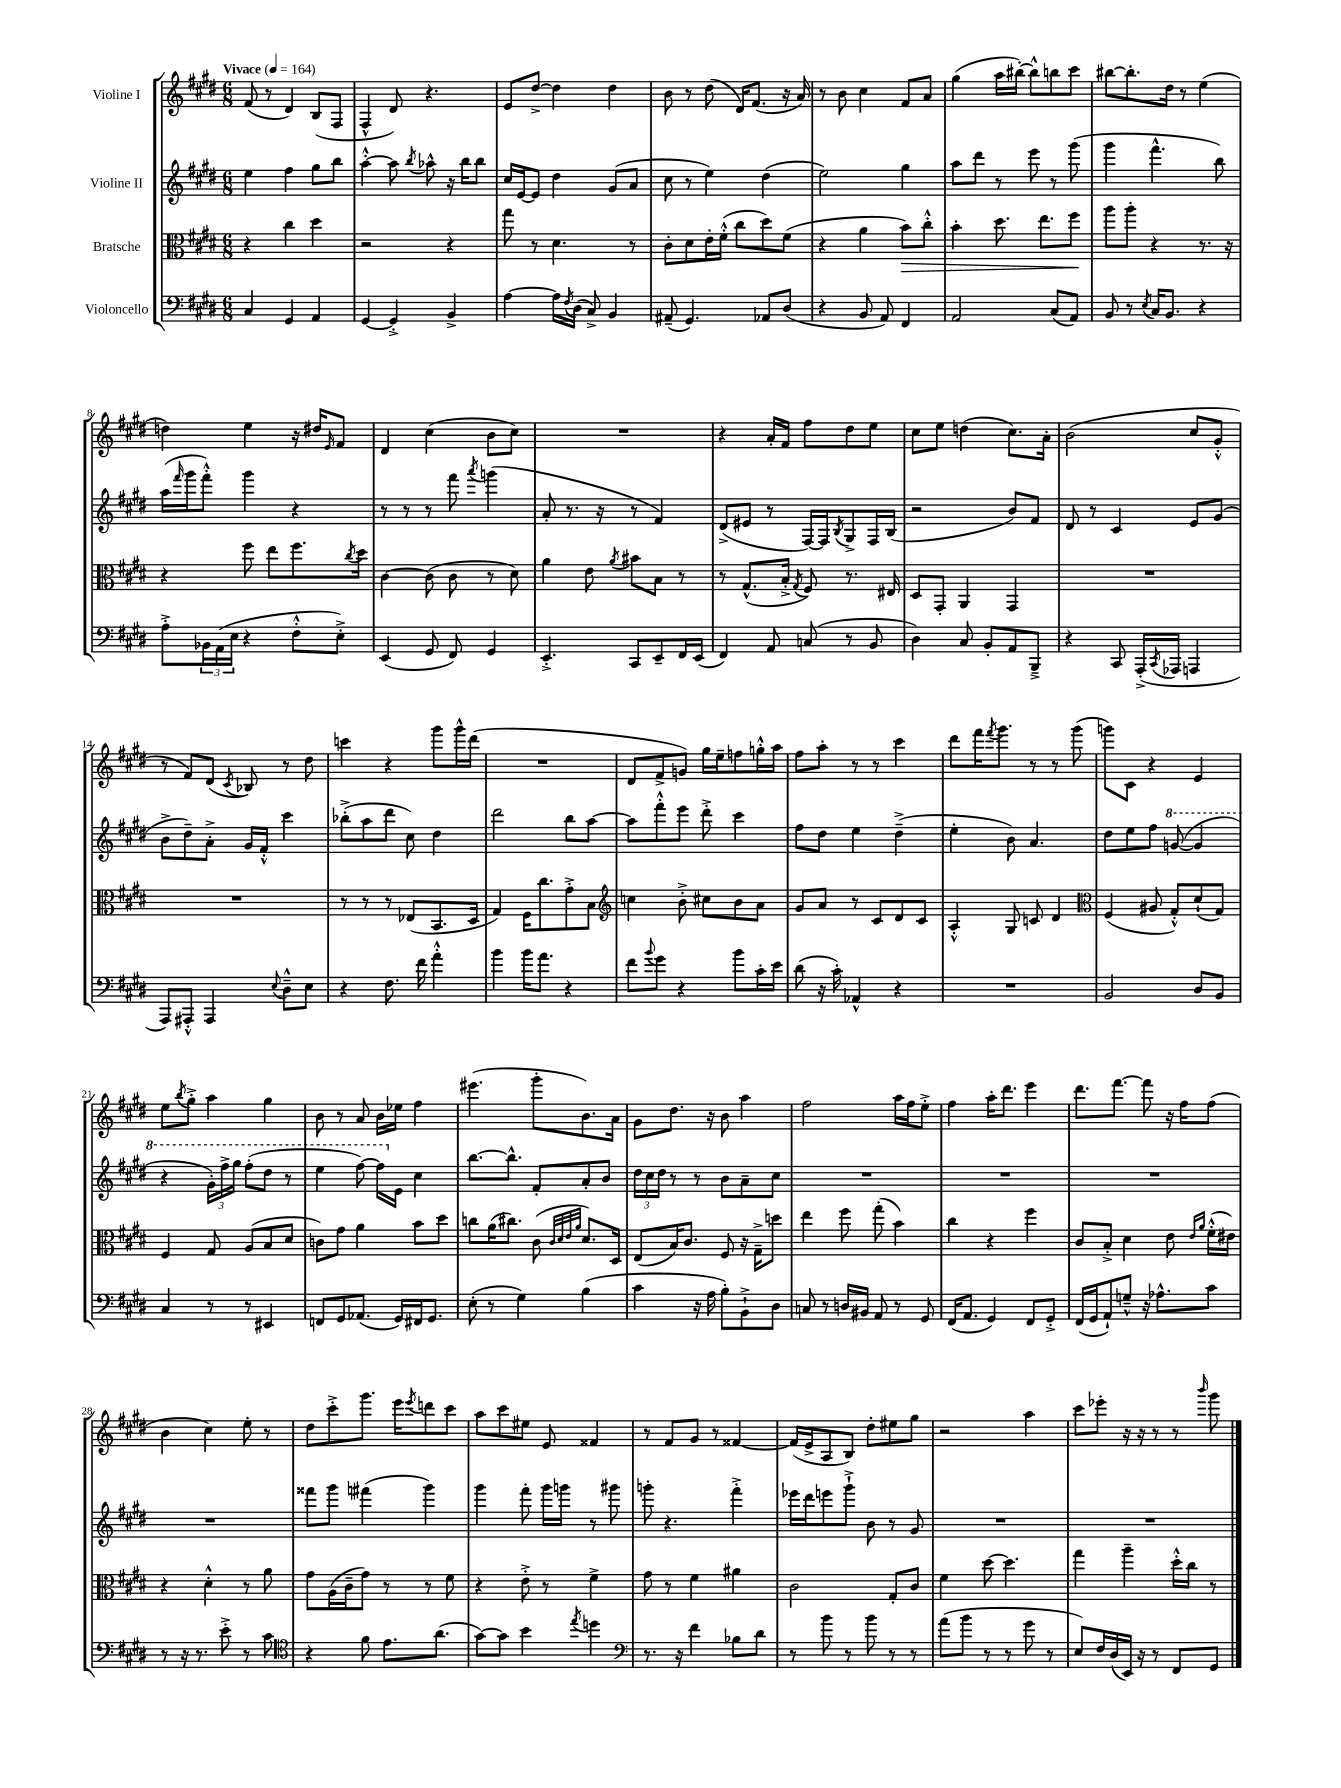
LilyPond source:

<<
\new StaffGroup <<
\new Staff = "s0" \with { instrumentName = "Violine I" } {
    \clef treble \key e \major \numericTimeSignature \time 6/8 \tempo "Vivace" 4 = 164
    fis'8( r8 dis'4) b8( fis8 |
    fis4-^ dis'8) r4. |
    e'8 dis''8~-> dis''4 dis''4 |
    b'8 r8 dis''8( dis'16) fis'8.( r16 a'16) |
    r8 b'8 cis''4 fis'8 a'8 |
    gis''4( a''16 bis''16~-.) bis''8-^ b''8 cis'''8 |
    bis''8~ bis''8.-. dis''16 r8 e''4( |
    d''4) e''4 r16 dis''16 \grace { e'16 } fis'8 |
    dis'4 cis''4( b'8 cis''8) |
    R2. |
    r4 a'16-. fis'16 fis''8 dis''8 e''8 |
    cis''8 e''8 d''4( cis''8.) a'16-. |
    b'2( cis''8 gis'8-.-^ |
    r8 fis'8) dis'8( \acciaccatura { cis'8 } bes8) r8 dis''8 |
    c'''4 r4 gis'''8 gis'''16-^ dis'''16( |
    R2. |
    dis'8 fis'8-> g'8) gis''16 e''16-- f''8 g''16-.-^ a''16 |
    fis''8 a''8-. r8 r8 cis'''4 |
    dis'''8 fis'''16 \acciaccatura { fis'''8 } gis'''8. r8 r8 gis'''8( |
    g'''8) cis'8 r4 e'4 |
    e''8 \acciaccatura { b''8 } gis''8-.-> a''4 gis''4 |
    b'8 r8 a'8 b'16 ees''16 fis''4 |
    eis'''4.( gis'''8-. b'8.) a'16 |
    gis'8 dis''8. r16 b'8 a''4 |
    fis''2 a''16 fis''16 e''8-.-> |
    fis''4 a''16-. dis'''8. e'''4 |
    dis'''8. fis'''8.~ fis'''8 r16 fis''16 fis''8( |
    b'4 cis''4) e''8-. r8 |
    dis''8 cis'''8-.-> gis'''8. e'''16 \acciaccatura { e'''8 } d'''8 cis'''8 |
    a''8 cis'''8 eis''8 e'8 fisis'4 |
    r8 fis'8 gis'8 r8 fisis'4~ |
    fisis'16( e'16-> a8 b8) dis''8-. eis''8 gis''8 |
    r2 a''4 |
    cis'''8 ees'''8-. r16 r16 r8 r8 \grace { b'''16 } gis'''8 \bar "|." |
}
\new Staff = "s1" \with { instrumentName = "Violine II" } {
    \clef treble \key e \major \numericTimeSignature \time 6/8
    e''4 fis''4 gis''8 b''8 |
    a''4~-.-^ a''8 \acciaccatura { b''8 } aes''8-^ r16 b''16 b''8 |
    cis''16 e'16~ e'8 dis''4 gis'8( a'8 |
    cis''8 r8 e''4) dis''4( |
    e''2) gis''4 |
    a''8 dis'''8 r8 e'''8 r8 gis'''8( |
    gis'''4 fis'''4.-^ b''8) |
    a''16( \grace { fis'''16 } gis'''16 fis'''8-.-^) gis'''4 r4 |
    r8 r8 r8 fis'''8 \acciaccatura { a'''8 } g'''4( |
    a'8-. r8. r16 r8 fis'4) |
    dis'8->( eis'8 r8 fis16~) fis16 \acciaccatura { b8 } gis8-> fis16 b16( |
    r2 b'8) fis'8 |
    dis'8 r8 cis'4 e'8 gis'8( |
    b'8-> dis''8--) a'8-.-> gis'16 fis'16-.-^ cis'''4 |
    bes''8-.->( a''8 dis'''8 cis''8) dis''4 |
    dis'''2 b''8 a''8~ |
    a''8 fis'''8-.-^ e'''8 dis'''8-.-> cis'''4 |
    fis''8 dis''8 e''4 dis''4--->( |
    e''4-. b'8) a'4. |
    dis''8 e''8 fis''8 \ottava #1 g''8~( g''4 |
    r4 \tuplet 3/2 { gis''16-.) fis'''16-> gis'''16 } fis'''8-.( dis'''8 r8 |
    e'''4 fis'''8~) fis'''16 \ottava #0 e'16 cis''4 |
    b''8.~ b''8.-^ fis'8-. a'8-. b'8 |
    \tuplet 3/2 { dis''16 cis''16 dis''16 } r8 r8 b'8 a'8-- cis''8 |
    R2. |
    R2. |
    R2. |
    R2. |
    fisis'''8 gis'''8 fis'''4( gis'''4) |
    gis'''4 fis'''8-. gis'''16 g'''16 r8 gis'''8 |
    g'''8-. r4. fis'''4-.-> |
    ees'''16 dis'''16 e'''8 gis'''8-!-> b'8 r8 gis'8 |
    R2. |
    R2. \bar "|." |
}
\new Staff = "s2" \with { instrumentName = "Bratsche" } {
    \clef alto \key e \major \numericTimeSignature \time 6/8
    r4 cis''4 dis''4 |
    r2 r4 |
    gis''8 r8 dis'4. r8 |
    cis'8-. dis'8 e'16-. fis'16-.-^( cis''8 dis''8) fis'8( |
    r4 a'4 b'8\>) cis''8-.-^ |
    b'4-. dis''8. e''8. fis''8\! |
    a''8 a''8-. r4 r8. r16 |
    r4 fis''8 e''8 fis''8. \acciaccatura { cis''8 } dis''16 |
    cis'4~ cis'8( cis'8 r8 dis'8) |
    a'4 e'8 \acciaccatura { a'8 } bis'8 b8 r8 |
    r8 gis8.-^( b16-.-> \acciaccatura { gis8 } fis8) r8. eis16 |
    dis8 gis,8-. a,4 gis,4 |
    R2. |
    R2. |
    r8 r8 r8 ees8( b,8. dis16 |
    gis4) fis16 cis''8. gis'8-.-> b8 |
    \clef treble c''4 b'8-.-> cis''8 b'8 a'8 |
    gis'8 a'8 r8 cis'8 dis'8 cis'8 |
    a4-.-^ gis8 c'8 dis'4 |
    \clef alto fis4( ais8 gis8-.-^) dis'8-!( gis8) |
    fis4 gis8 a8( b8 dis'8 |
    c'8) gis'8 a'4 b'8 dis''8 |
    c''8 a'16( cis''8.) cis'8( \grace { cis'32 dis'32 e'32 a'32 } dis'8.) dis16 |
    e8( b16) cis'8. fis8 r16 gis16---> d''8 |
    e''4 fis''8 gis''8-.( b'4) |
    cis''4 r4 fis''4 |
    cis'8 b8-.-> dis'4 e'8 \grace { e'16 a'16 } fis'16-.-^( eis'16) |
    r4 dis'4-.-^ r8 a'8 |
    gis'8 a16( cis'16-- gis'8) r8 r8 fis'8 |
    r4 e'8-.-> r8 fis'4-> |
    gis'8 r8 fis'4 ais'4 |
    cis'2 gis8-. cis'8 |
    fis'4 dis''8~ dis''4. |
    gis''4 a''4-- dis''16-.-^ cis''16 r8 \bar "|." |
}
\new Staff = "s3" \with { instrumentName = "Violoncello" } {
    \clef bass \key e \major \numericTimeSignature \time 6/8
    cis4 gis,4 a,4 |
    gis,4~ gis,4-.-> b,4-> |
    a4~ a16 \acciaccatura { fis8 } dis16( cis8->) b,4 |
    ais,8--( gis,4.) aes,8 dis8( |
    r4 b,8 a,8) fis,4 |
    a,2 cis8( a,8) |
    b,8 r8 \acciaccatura { e8 } cis16 b,8. r4 |
    a8-.-> \tuplet 3/2 { bes,16 a,16( e16 } r4 fis8-.-^ e8-.->) |
    e,4( gis,8 fis,8) gis,4 |
    e,4.-.-> cis,8 e,8-- fis,16 e,16( |
    fis,4) a,8 c8( r8 b,8 |
    dis4) cis8 b,8-. a,8 b,,8---> |
    r4 cis,8 a,,16-.->( \acciaccatura { cis,8 } aes,,16 a,,4 |
    a,,8) ais,,8-.-^ ais,,4 \appoggiatura { e8 } dis8---^ e8 |
    r4 fis8. fis'16 a'4-.-^ |
    b'4 b'16 a'8. r4 |
    fis'8 \appoggiatura { b'8 } gis'8 r4 b'8 cis'16-. e'16 |
    dis'8( r16 cis'16-.) aes,4-^ r4 |
    R2. |
    b,2 dis8 b,8 |
    cis4 r8 r8 eis,4 |
    f,8 gis,8 aes,8.( gis,16) fis,16 gis,8. |
    e8-.( r8 gis4) b4( |
    cis'4 r16 a16 b8-.) b,8-!-> dis8 |
    c8 r8 d16 bis,16 a,8 r8 gis,8 |
    fis,16( a,8. gis,4) fis,8 gis,8-.-> |
    fis,16( gis,16 a,8-!) g8---^ r16 aes8.-^ cis'8 |
    r8 r16 r8. e'8-.-> r8 cis'8 |
    \clef tenor r4 fis'8 e'8. a'8.( |
    gis'8~) gis'8 b'4 \acciaccatura { e''8 } d''4 |
    \clef bass r8. r16 fis'4 bes8 dis'8 |
    r8 b'8 r8 b'8 r8 r8 |
    a'8( b'8 r8 r8 gis'8 r8 |
    e8) fis16 dis16( e,16) r16 r8 fis,8 gis,8 \bar "|." |
}
>>
>>
